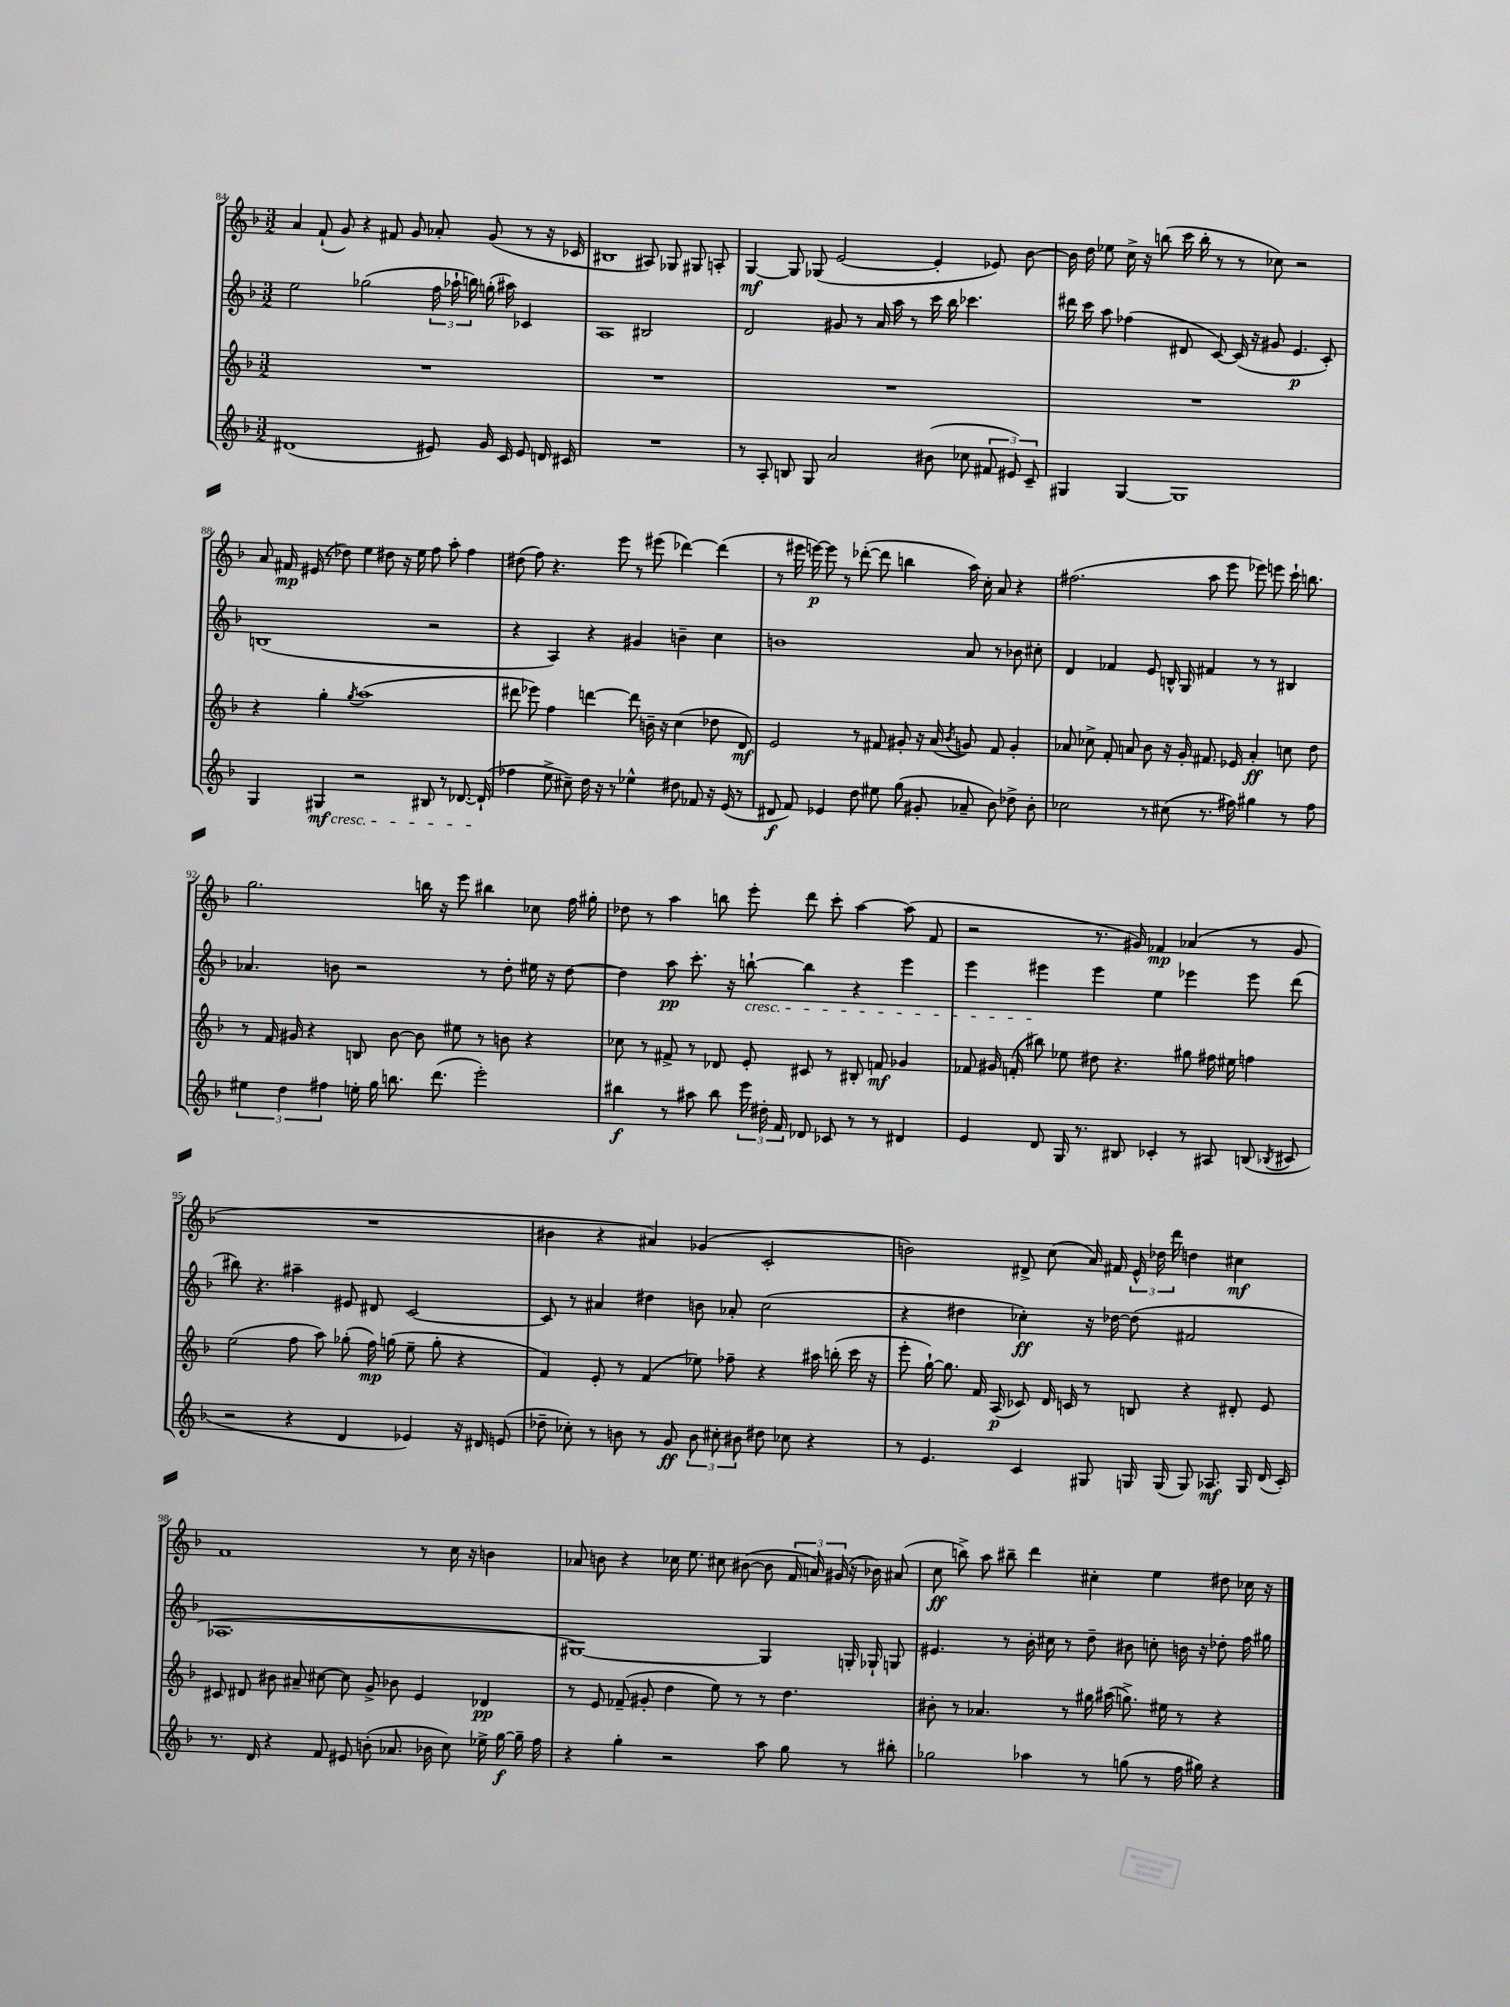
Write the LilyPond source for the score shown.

<<
\new StaffGroup <<
\new Staff = "s0" {
    \clef treble \key f \major \numericTimeSignature \time 3/2
    \autoBeamOff a'4 f'8-!( g'8) r4 fis'8 g'8 aes'8-. g'8( r8 r16 ces'16 |
    bis1 ais8) ges8 gis8 a8-. |
    g4~\mf g8 ges8( e'2~ e'4-. ees'8) bes'8~ |
    bes'16 d''16 ees''8 c''16-> r16 b''8( c'''16 b''16-. r8 r8 ces''8) r2 |
    a'8 fis'16\mp eis'16( r8 des''8) e''4 dis''8 r16 e''16 f''8 a''8-. f''4 |
    dis''8( f''8) r4. e'''8 r8 eis'''8( des'''4~) des'''4( |
    r8 eis'''16 e'''16~\p) e'''8 r8 des'''8~-.( des'''8 b''4 a''16) c''16-. a'8 r4 |
    fis''2.( a''8 e'''8 ees'''8) e'''8 c'''16-! b''8. |
    g''2. b''16 r16 e'''8 bis''4 ces''8 f''16 gis''16-. |
    des''8 r8 a''4 b''8 e'''8-. d'''8 c'''8-. a''4~ a''8( f'8 |
    r2 r8. gis'16) fes'4\mp aes'4( r8 gis'8 |
    R1. |
    bis'4 r4 ais'4) ges'4( c'2-. |
    b'2) dis'8-> c''8( a'16) fis'16 \tuplet 3/2 { e'16-^ des''16 d'''16 } d''4 cis''4\mf |
    f'1 r8 c''16 r16 b'4 |
    aes'8 b'8 r4 ces''16 e''8. cis''8 bis'8~( bis'8 \tuplet 3/2 { f'16 a'16) gis'16( } r16 bes'16) ais'8( |
    c''8\ff b''8->) a''8 bis''8-- d'''4 cis''4-. e''4 dis''8 ces''16 r16 \bar "|." |
}
\new Staff = "s1" {
    \clef treble \key f \major \numericTimeSignature \time 3/2
    \autoBeamOff e''2 ges''2( \tuplet 3/2 { f''16 aes''16-! b''16) } g''16-.( ais''16) ces'4 |
    a1 bis2 |
    d'2 gis'8 r8 a'16 a''16 r8 c'''16 bes''16 ces'''4. |
    dis'''16 c'''16 a''8 fes''4( dis'8 c'8~) c'16( r16 gis'8 e'4.\p c'8-.) |
    b1( r2 |
    r4 a4) r4 gis'4 b'4-- c''4 |
    b'1 a'8 r8 bes'8 cis''8-. |
    d'4 fes'4 e'8 b16-^ g16 fis'4 r8 r8 bis4 |
    aes'4. b'8 r2 r8 d''8-. eis''16 r16 d''8~ |
    d''4 a''8\pp c'''8.-. r16 b''8~-!\cresc b''4 r4 e'''4 |
    e'''4 eis'''4\! eis'''4 e''4 ees'''4 ees'''8 d'''8( |
    bis''8) r4. ais''4-- eis'8 dis'8 c'2~ |
    c'8 r8 ais'4 dis''4 b'8 aes'8-. c''2( |
    r4 dis''4 ces''4-.\ff) r16 des''16~ des''8( fis'2 |
    aes1. |
    gis1~) gis4 g16-. ges16-! g8 |
    eis'4. r8 bes'16-. cis''16 r8 d''8-- bis'8 c''8-. b'16 r16 des''8-. f''16 gis''16 \bar "|." |
}
\new Staff = "s2" {
    \clef treble \key f \major \numericTimeSignature \time 3/2
    \autoBeamOff R1. |
    R1. |
    R1. |
    R1. |
    r4 g''4-. \acciaccatura { g''8 } a''1( |
    dis'''8 ees'''8) f''4 d'''4~ d'''8 b'16-- r16 c''4( des''8 d'8\mf) |
    e'2 r8 fis'8 gis'8-. r16 a'16( \acciaccatura { bes'8 } g'8) fis'8 g'4-. |
    aes'8 ces''8-> f'8-. a'8 bes'8 r16 g'16-. fis'8. ees'16 a'4-.\ff c''8 d''8 |
    r8 f'16 gis'16 r4 b8 bes'8~ bes'8 eis''8 r8 b'8 r4 |
    ces''8 r8 fis'8-> r8 des'8 e'8-. cis'8 r8 bis8-. f'8\mf ges'4 |
    fes'8 gis'16 f'16-.( bis''8) ees''8 dis''8 r4. gis''8 fis''16 eis''16 f''4 |
    e''2( f''8 a''8) ges''8-.( f''16\mp) g''16( e''8-- g''8-. r4 |
    f'4) e'8-. r8 f'4( ees''8) fes''8-- r4 ais''16 b''16-.( c'''16 r16 |
    e'''8-. g''16~-!) g''8. f'16 a16\p( ces'8) d'16 c'16 r8 b8 r4 dis'8-. e'8 |
    cis'8 dis'8 bis'8 ais'8-- cis''8~ cis''8 g'8-> bes'8 e'4 des'4\pp |
    r8 e'8 fes'8--( gis'8-. d''4 e''8) r8 r8 d''4. |
    bis'8-. r8 aes'4. r8 gis''16 ais''16( g''8.->) eis''16 r8 r4 \bar "|." |
}
\new Staff = "s3" {
    \clef treble \key f \major \numericTimeSignature \time 3/2
    \autoBeamOff dis'1( eis'8) g'16 c'16 eis'8 d'16 cis'16 |
    R1. |
    r8 a8-. b8 g8 a'2 bis'8( ces''8 \tuplet 3/2 { fis'8 eis'8) c'8-- } |
    gis4 gis4~ gis1 |
    g4 gis4\mf\cresc r2 bis8 r8 des'8.~ des'16-!\!( |
    fes''4 e''8-> cis''8--) d''16 r16 r8 ees''4-^ dis''8 fes'8 r16 e'16( r8 |
    dis'8\f f'8) ees'4 d''8 eis''8 g''8( gis'8-. aes'8-- bes'8) des''8-> bes'8-. |
    ces''2 r8 cis''8( r8. fis''16) gis''4 r8 fis''8 |
    \tuplet 3/2 { eis''4 d''4 fis''4 } e''16-. g''16 b''8. d'''8.( e'''2-.) |
    bis''4\f r8 ais''8 bis''8 \tuplet 3/2 { e'''16 dis''16-. f'16 } des'8 ces'8 r8 r8 dis'4 |
    e'4 d'8 g16 r8. bis8 ces'4-. r8 ais8 b8( \acciaccatura { bes8 } cis'8 |
    r2 r4 d'4 ees'4) r16 dis'16 e'8( |
    des''8-- ces''8-.) r8 b'8 r8 g'8\ff \tuplet 3/2 { b'8 cis''8-. bis'8 } dis''8 ces''8 r4 |
    r8 e'4. c'4 gis8 g16 g16( g8) aes8.\mf g16 d'16( c'16-.) |
    r8. d'16 r4 f'8 eis'8 b'8-.( aes'8. bes'16 c''8) ees''16-> g''16~\f g''16-- f''16 |
    r4 g''4-. r2 a''8 g''8 r8 bis''8-. |
    ges''2 aes''4 r8 g''8( r8 f''16 gis''16) r4 \bar "|." |
}
>>
>>
\layout { \context { \Score currentBarNumber = #84 } }
